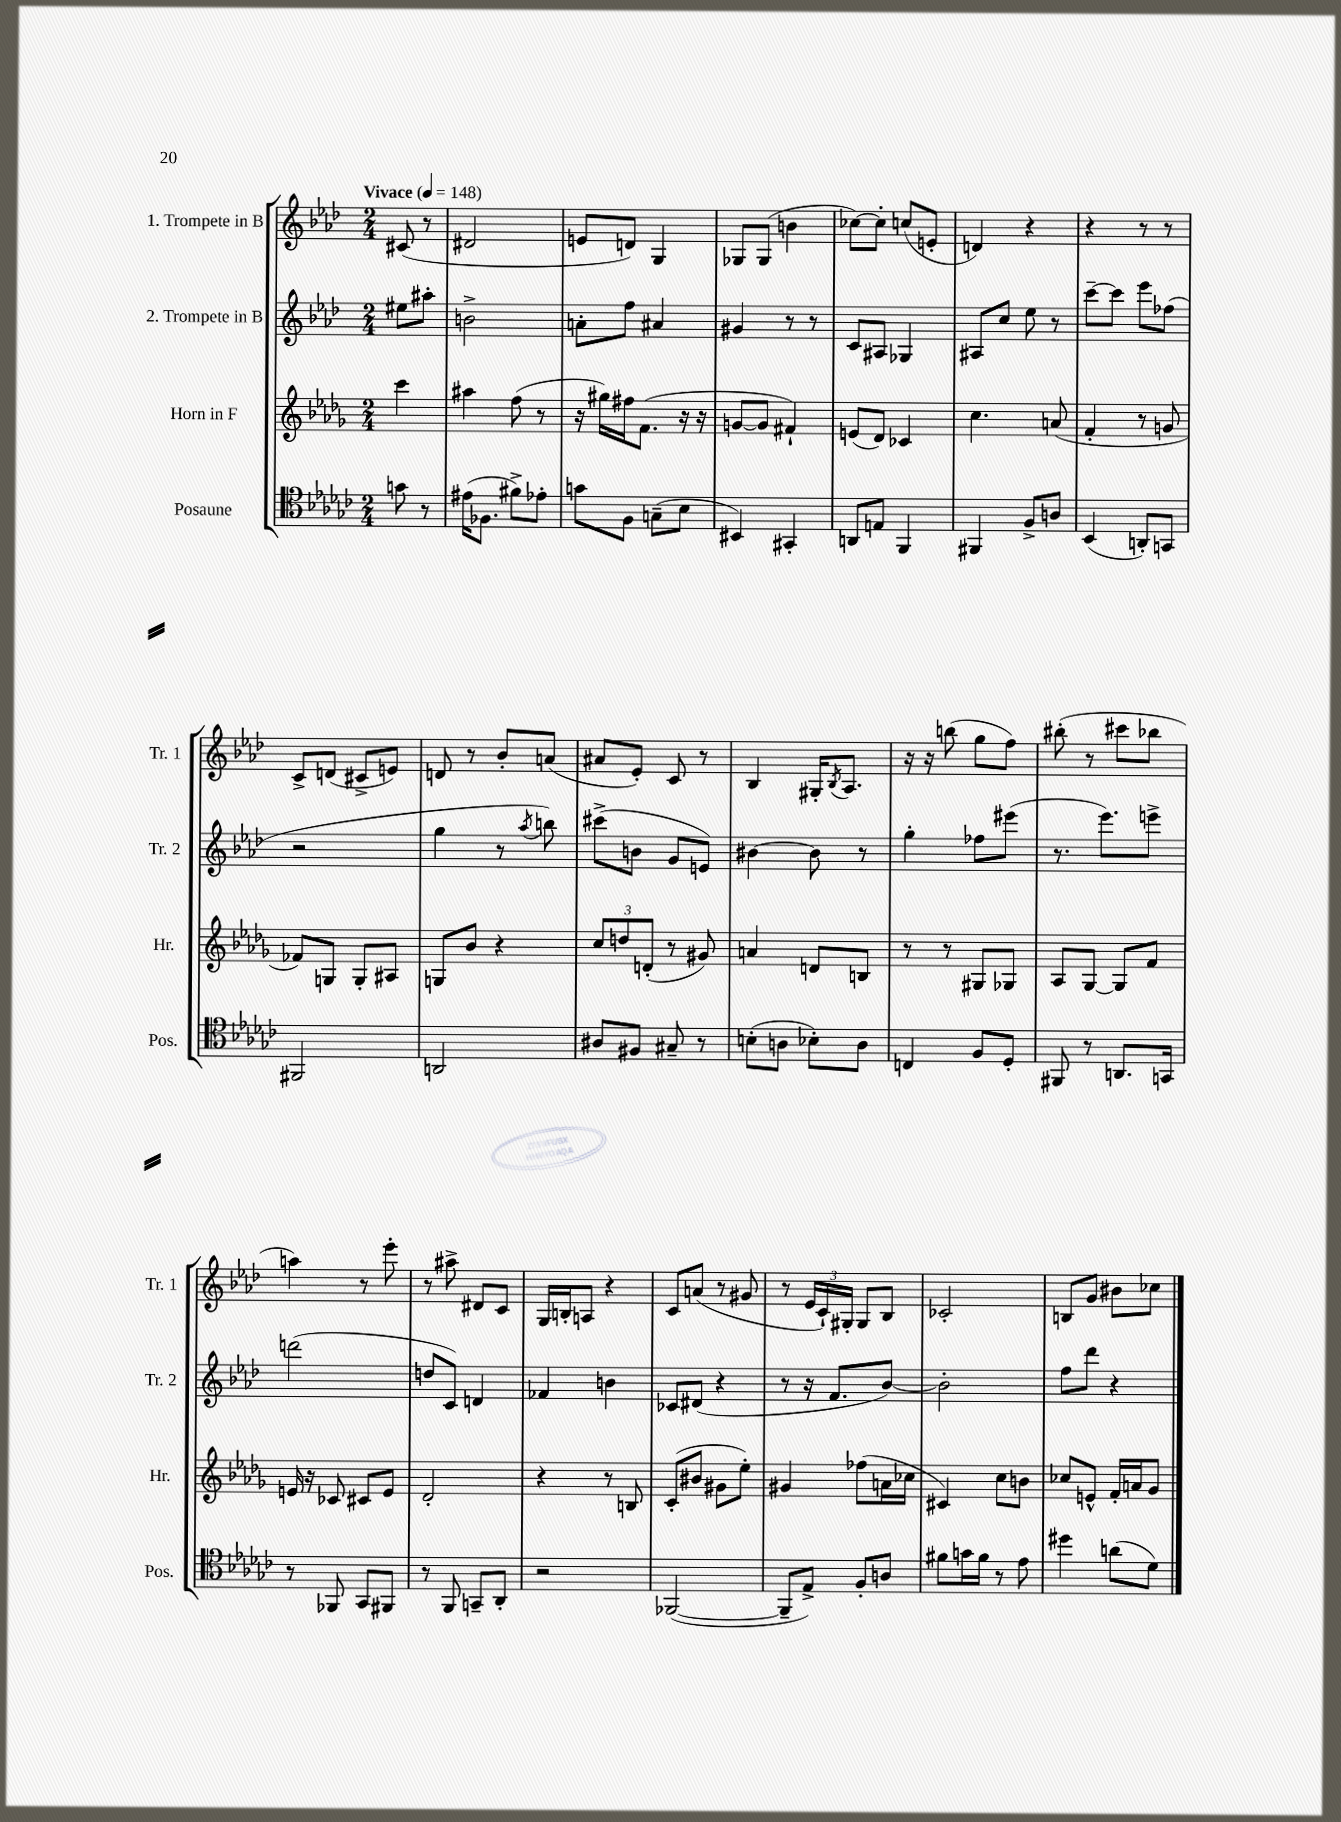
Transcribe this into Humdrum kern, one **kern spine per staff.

**kern	**kern	**kern	**kern
*staff4	*staff3	*staff2	*staff1
*clefC4	*clefG2	*clefG2	*clefG2
*k[b-e-a-d-g-c-]	*k[b-e-a-d-g-]	*k[b-e-a-d-]	*k[b-e-a-d-]
*M2/4	*M2/4	*M2/4	*M2/4
*MM148	*MM148	*MM148	*MM148
8g	4ccc	8ee#	(8c#
8r	.	8aa#'	8r
=	=	=	=
(16e#	4aa#	2b^	2d#
8.F-	.	.	.
8f#^)	(8ff	.	.
8e-'	8r	.	.
=	=	=	=
8g	16r	8a'	8e
.	16gg#)	.	.
8F	16ff#	8ff	8d)
.	(8.f	.	.
(8G~	.	4a#	4G
8B-	16r	.	.
.	16r	.	.
=	=	=	=
4BB#)	[8g	4g#	8G-
.	8g]	.	(8G-
4GG#'	4f#`)	8r	4b
.	.	8r	.
=	=	=	=
8AA	(8e	8c	[8cc-)
8E	8d-)	8A#	8cc-']
4FF	4c-	4G-	(8cc
.	.	.	8e'
=	=	=	=
4FF#	4.cc	8A#	4d)
.	.	8cc	.
8F^	.	8ee-	4r
8A	(8a	8r	.
=	=	=	=
(4BB-	4f'	[8ccc~	4r
.	.	8ccc]	.
8AA')	8r	8eee-	8r
8GG	8g	(8ff-	8r
=	=	=	=
2FF#	8f-)	2r	8c^
.	8G	.	(8d
.	8G'	.	8c#^
.	8A#	.	8e)
=	=	=	=
2AA	8G	4gg	8d
.	8b-	.	8r
.	4r	8r	8b-'
.	.	8qaa-	.
.	.	8bb)	(8a
=	=	=	=
8A#	12cc	(8ccc#^	8a#
.	12dd	.	.
8F#	.	8b	8e-')
.	(12d'	.	.
8G#~	8r	8g	8c
8r	8g#)	8e)	8r
=	=	=	=
(8B'	4a	[4b#	4B-
8A	.	.	.
8B-')	8d	8b#]	16G#'
.	.	.	8qB-
.	.	.	8.A-
8A	8B	8r	.
=	=	=	=
4C	8r	4gg'	16r
.	.	.	16r
.	8r	.	(8bb
8F	8G#	8ff-	8gg
8D-'	8G-	(8eee#	8ff)
=	=	=	=
8FF#	8A-	8.r	(8bb#'
8r	[8G-	.	8r
.	.	8.eee-)	.
8.AA	8G-]	.	8ccc#
.	8f	8eee^	8bb-
16GG	.	.	.
=	=	=	=
8r	16e	(2ddd	4aa)
.	16r	.	.
8FF-	8c-	.	.
8GG-	8c#	.	8r
8FF#	8e	.	8eee-'
=	=	=	=
8r	2d-'	8dd	8r
8FF	.	8c)	8aa#^
8GG~	.	4d	8d#
8AA-'	.	.	8c
=	=	=	=
2r	4r	4f-	16G
.	.	.	16B'
.	.	.	8A
.	8r	4b	4r
.	8B	.	.
=	=	=	=
([2FF-	(8c'	8c-	8c
.	8b#	(8d#	(8a
.	8g#	4r	8r
.	8ee-')	.	8g#
=	=	=	=
8FF-~]	4g#	8r	8r
8E-^)	.	16r	24e-
.	.	.	24c`)
.	.	8.f	.
.	.	.	24G#'
8F'	(8ff-	.	8G#
8A	16a	[8b-)	8B-
.	16cc-	.	.
=	=	=	=
8f#	4c#)	2b-']	2c-'
16g	.	.	.
16f#	.	.	.
8r	8cc	.	.
8e-	8b	.	.
=	=	=	=
4dd#	8cc-	8ff	8B
.	8e^^	8ddd-	8g
(8a	16f'	4r	8b#
.	16a	.	.
8d-)	8g-	.	8cc-
==	==	==	==
*-	*-	*-	*-
